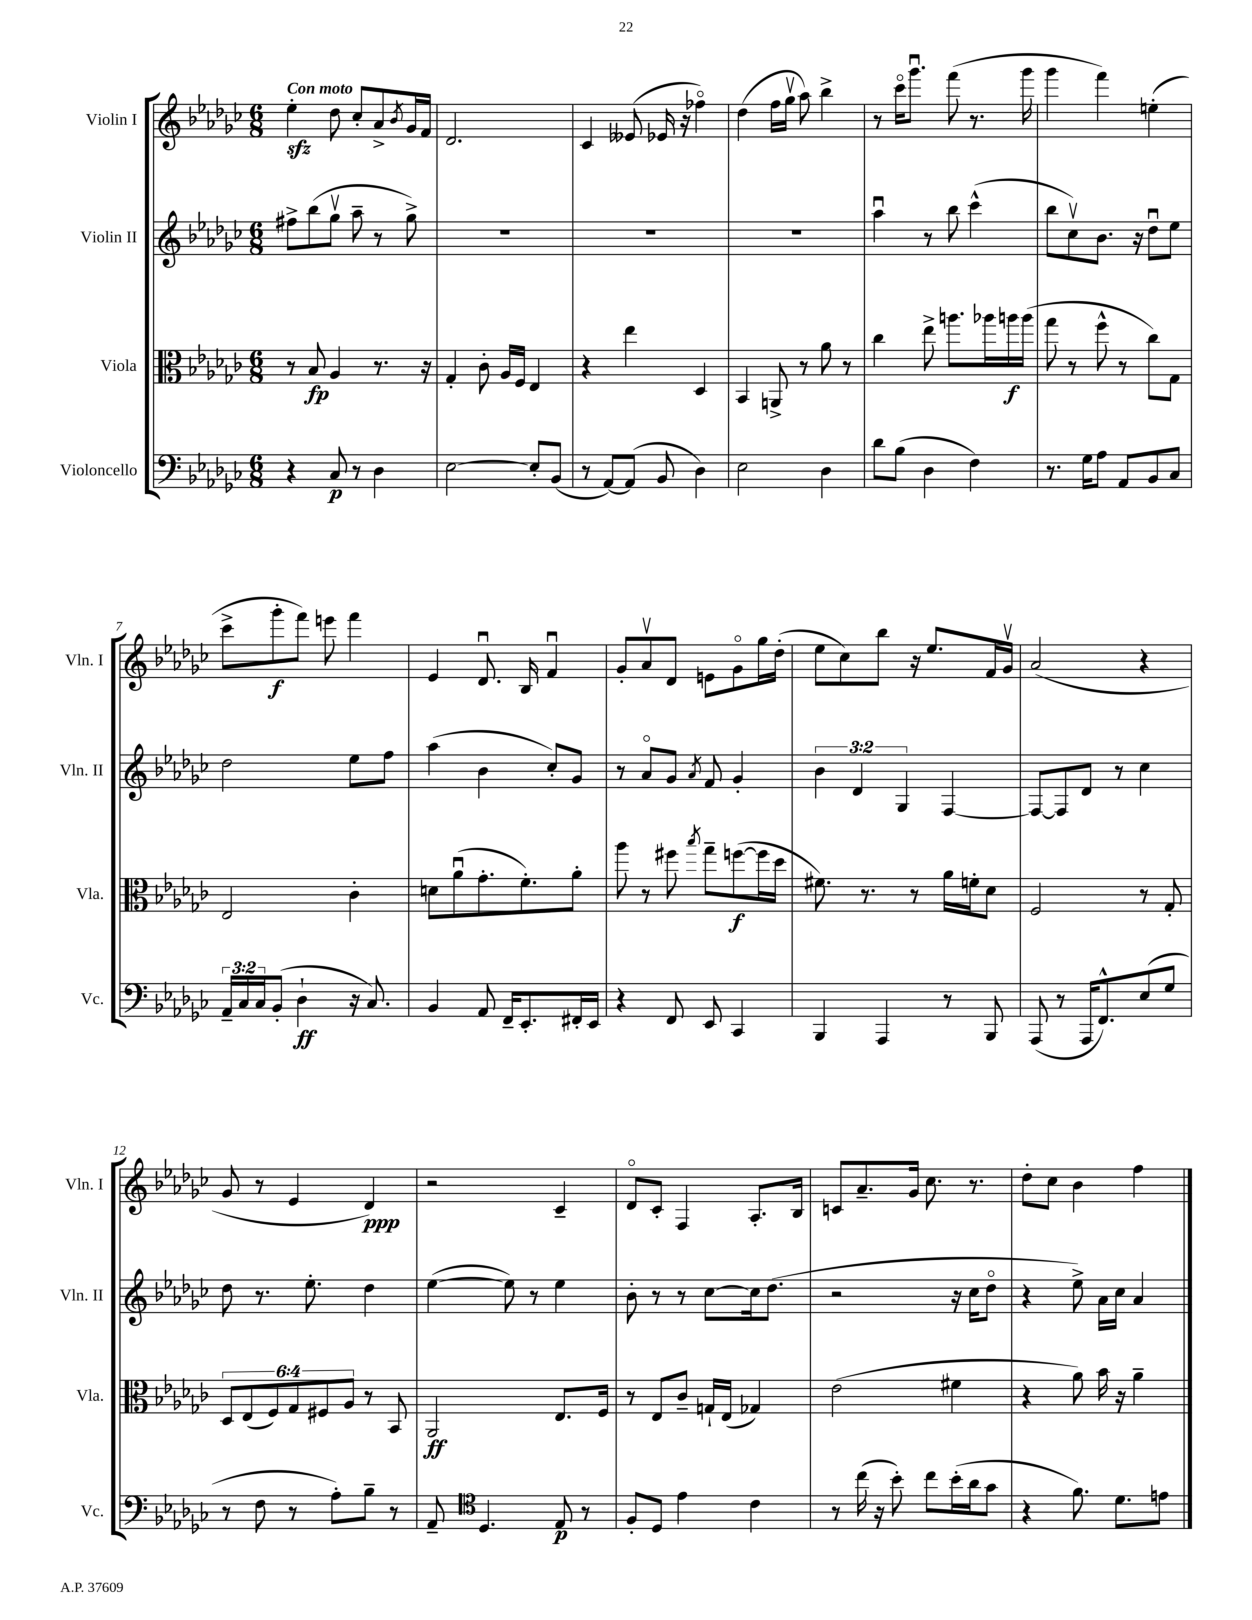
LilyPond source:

<<
\new StaffGroup <<
\new Staff = "s0" \with { instrumentName = "Violin I" shortInstrumentName = "Vln. I" } {
    \clef treble \key ges \major \numericTimeSignature \time 6/8 \tempo "Con moto"
    ees''4-.\sfz des''8 ces''8-. aes'8-> \acciaccatura { bes'8 } ges'16 f'16 |
    des'2. |
    ces'4 eeses'8( ees'16 r16 fes''4\flageolet) |
    des''4( f''16 ges''16\upbow aes''8) bes''4-> |
    r8 ces'''16\flageolet ges'''8.\downbow f'''8( r8. ges'''16 |
    ges'''4 f'''4) e''4-.( |
    ces'''8-> ges'''8-.\f f'''8) e'''8 f'''4 |
    ees'4 des'8.\downbow bes16 f'4\downbow |
    ges'8-. aes'8\upbow des'8 e'8 ges'8\flageolet ges''16 des''16-.( |
    ees''8 ces''8) bes''8 r16 ees''8. f'16 ges'16\upbow |
    aes'2( r4 |
    ges'8 r8 ees'4 des'4\ppp) |
    r2 ces'4-- |
    des'8\flageolet ces'8-. f4 aes8.-. bes16 |
    c'8 aes'8.-- ges'16 ces''8. r8. |
    des''8-. ces''8 bes'4 f''4 \bar "|." |
}
\new Staff = "s1" \with { instrumentName = "Violin II" shortInstrumentName = "Vln. II" } {
    \clef treble \key ges \major \numericTimeSignature \time 6/8 \override Staff.TupletNumber.text = #tuplet-number::calc-fraction-text
    fis''8-> bes''8( ges''8\upbow aes''8-- r8 ges''8->) |
    R2. |
    R2. |
    R2. |
    aes''4\downbow r8 bes''8 ces'''4-^( |
    bes''8 ces''8\upbow) bes'8. r16 des''8\downbow ees''8 |
    des''2 ees''8 f''8 |
    aes''4( bes'4 ces''8-.) ges'8 |
    r8 aes'8\flageolet ges'8 \acciaccatura { aes'8 } f'8 ges'4-. |
    \tuplet 3/2 { bes'4 des'4 ges4 } f4~ |
    f8~ f8 des'8 r8 ces''4 |
    des''8 r8. ees''8.-. des''4 |
    ees''4~( ees''8) r8 ees''4 |
    bes'8-. r8 r8 ces''8~ ces''16 des''8.( |
    r2 r16 ces''16 des''8\flageolet |
    r4 ees''8->) aes'16 ces''16 aes'4 \bar "|." |
}
\new Staff = "s2" \with { instrumentName = "Viola" shortInstrumentName = "Vla." } {
    \clef alto \key ges \major \numericTimeSignature \time 6/8 \override Staff.TupletNumber.text = #tuplet-number::calc-fraction-text
    r8 bes8\fp aes4 r8. r16 |
    ges4-. ces'8-. aes16 f16 ees4 |
    r4 ees''4 des4 |
    bes,4 a,8-> r8 aes'8 r8 |
    ces''4 ees''8-> a''8. aes''16 a''16\f a''16( |
    ges''8 r8 f''8-^ r8 ces''8) ges8 |
    ees2 ces'4-. |
    d'8 aes'8\downbow( ges'8.-. f'8.-.) aes'8-. |
    aes''8 r8 fis''8 \acciaccatura { bes''8 } ges''8-- f''8~\f( f''16 des''16 |
    fis'8.) r8. r8 aes'16 f'16-. des'8 |
    f2 r8 ges8-. |
    \tuplet 6/4 { des8 ees8( f8) ges8 fis8 aes8 } r8 bes,8 |
    aes,2\ff ees8. f16 |
    r8 ees8 ces'8-- g16-! ees16( ges4) |
    ees'2( fis'4 |
    r4 aes'8) bes'16 r16 aes'4-- \bar "|." |
}
\new Staff = "s3" \with { instrumentName = "Violoncello" shortInstrumentName = "Vc." } {
    \clef bass \key ges \major \numericTimeSignature \time 6/8 \override Staff.TupletNumber.text = #tuplet-number::calc-fraction-text
    r4 ces8\p r8 des4 |
    ees2~ ees8-. bes,8( |
    r8 aes,8~) aes,8( bes,8 des4) |
    ees2 des4 |
    des'8 bes8( des4 f4) |
    r8. ges16 aes8 aes,8 bes,8 ces8 |
    \tuplet 3/2 { aes,16-- ces16 ces16 } bes,8-.( des4-!\ff r16 ces8.) |
    bes,4 aes,8 f,16-- ees,8.-. fis,16-. ees,16 |
    r4 f,8 ees,8 ces,4 |
    bes,,4 aes,,4 r8 bes,,8 |
    aes,,8( r8 aes,,16 f,8.-^) ees8( ges8 |
    r8 f8 r8 aes8-.) bes8-- r8 |
    aes,8-- \clef tenor des4. ees8\p r8 |
    f8-. des8 ees'4 ces'4 |
    r8 ces''16( r16 bes'8-.) ces''8 bes'16-.( aes'16 ges'8 |
    r4 f'8.) des'8. e'8 \bar "|." |
}
>>
>>
